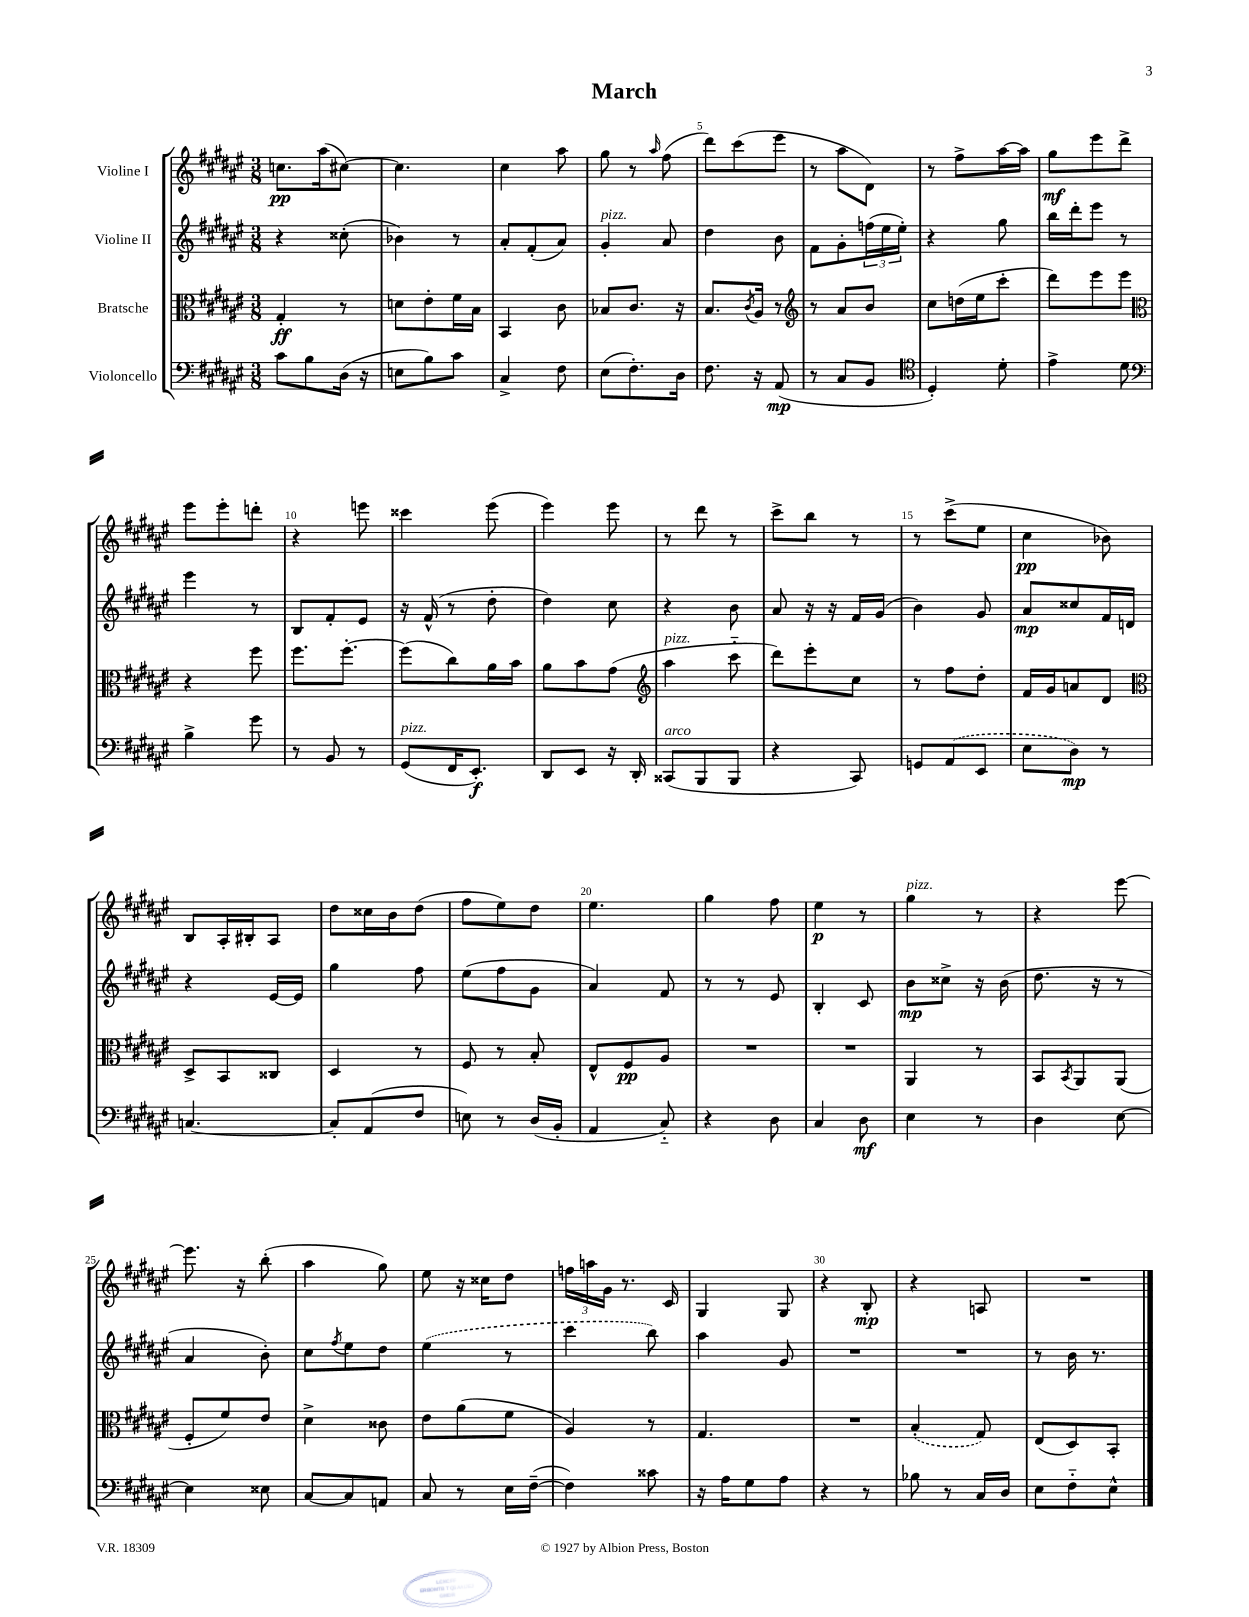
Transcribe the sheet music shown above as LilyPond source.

\header { title = "March" }
<<
\new StaffGroup <<
\new Staff = "s0" \with { instrumentName = "Violine I" } {
    \clef treble \key fis \major \numericTimeSignature \time 3/8
    c''8.\pp ais''16( cis''8~) |
    cis''4. |
    cis''4 ais''8 |
    gis''8 r8 \grace { ais''16 } fis''8( |
    dis'''8) cis'''8( eis'''8 |
    r8 ais''8 dis'8) |
    r8 fis''8-> ais''16~ ais''16 |
    gis''8\mf eis'''8 dis'''8-> |
    eis'''8 eis'''8-. d'''8-. |
    r4 e'''8 |
    cisis'''4 eis'''8( |
    eis'''4) eis'''8 |
    r8 dis'''8 r8 |
    cis'''8-> b''8 r8 |
    r8 cis'''8->( eis''8 |
    cis''4\pp bes'8) |
    b8 ais16-. bis16-. ais8 |
    dis''8 cisis''16 b'16 dis''8( |
    fis''8 eis''8) dis''8 |
    eis''4. |
    gis''4 fis''8 |
    eis''4\p r8 |
    gis''4^\markup { \italic "pizz." } r8 |
    r4 eis'''8~ |
    eis'''8. r16 b''8-.( |
    ais''4 gis''8) |
    eis''8 r16 cisis''16 dis''8 |
    \tuplet 3/2 { f''16 a''16 gis'16 } r8. cis'16 |
    gis4 gis8 |
    r4 b8-.\mp |
    r4 a8 |
    R4. \bar "|." |
}
\new Staff = "s1" \with { instrumentName = "Violine II" } {
    \clef treble \key fis \major \numericTimeSignature \time 3/8
    r4 cisis''8-.( |
    bes'4) r8 |
    ais'8-. fis'8-.( ais'8) |
    gis'4-.^\markup { \italic "pizz." } ais'8 |
    dis''4 b'8 |
    fis'8 gis'8-. \tuplet 3/2 { f''16( eis''16 eis''16-.) } |
    r4 gis''8 |
    b''16 dis'''16-. eis'''8 r8 |
    eis'''4 r8 |
    b8 fis'8-. eis'8 |
    r16 fis'16-^( r8 dis''8-. |
    dis''4) cis''8 |
    r4 b'8 |
    ais'8 r16 r16 fis'16 gis'16( |
    b'4) gis'8 |
    ais'8\mp cisis''8 fis'16 d'16 |
    r4 eis'16~ eis'16 |
    gis''4 fis''8 |
    eis''8( fis''8 gis'8 |
    ais'4) fis'8 |
    r8 r8 eis'8 |
    b4-. cis'8 |
    b'8\mp cisis''8-> r16 b'16( |
    dis''8. r16 r8 |
    ais'4 b'8-.) |
    cis''8 \acciaccatura { fis''8 } eis''8 dis''8 |
    \once \slurDashed eis''4( r8 |
    cis'''4 b''8) |
    ais''4 gis'8 |
    R4. |
    R4. |
    r8 b'16 r8. \bar "|." |
}
\new Staff = "s2" \with { instrumentName = "Bratsche" } {
    \clef alto \key fis \major \numericTimeSignature \time 3/8
    gis4-.\ff r8 |
    d'8 eis'8-. fis'16 b16 |
    b,4 cis'8 |
    bes8 cis'8. r16 |
    b8. \acciaccatura { cis'8 } ais16 r8 |
    \clef treble r8 ais'8 b'8 |
    cis''8 d''16( eis''16 cis'''8-. |
    dis'''8) eis'''8 eis'''8 |
    \clef alto r4 fis''8 |
    fis''8. fis''8.~-. |
    fis''8( cis''8) ais'16 b'16 |
    ais'8 b'8 gis'8( |
    \clef treble ais''4^\markup { \italic "pizz." } cis'''8-_ |
    dis'''8) eis'''8-. cis''8 |
    r8 fis''8 dis''8-. |
    fis'16 gis'16 a'8 dis'8 |
    \clef alto dis8-> b,8 cisis8 |
    dis4 r8 |
    fis8 r8 b8-. |
    eis8-^ fis8\pp ais8 |
    R4. |
    R4. |
    ais,4 r8 |
    b,8 \acciaccatura { b,8 } ais,8 ais,8( |
    fis8-. fis'8) eis'8 |
    dis'4-> cisis'8 |
    eis'8 ais'8( fis'8 |
    ais4) r8 |
    gis4. |
    R4. |
    \once \slurDashed b4-.( gis8) |
    eis8( dis8) b,8-. \bar "|." |
}
\new Staff = "s3" \with { instrumentName = "Violoncello" } {
    \clef bass \key fis \major \numericTimeSignature \time 3/8
    cis'8 b8 dis16( r16 |
    e8 b8) cis'8 |
    cis4-> fis8 |
    eis8( fis8.-.) dis16 |
    fis8. r16 ais,8\mp( |
    r8 cis8 b,8 |
    \clef tenor dis4-.) dis'8-. |
    eis'4-> dis'8 |
    \clef bass b4-> gis'8 |
    r8 b,8 r8 |
    gis,8^\markup { \italic "pizz." }( fis,16 eis,8.-.\f) |
    dis,8 eis,8 r16 dis,16-. |
    cisis,8^\markup { \italic "arco" }( b,,8 b,,8 |
    r4 cis,8) |
    g,8 \once \slurDashed ais,8( eis,8 |
    eis8 dis8\mp) r8 |
    c4.~ |
    c8-. ais,8( fis8 |
    e8) r8 dis16( b,16-. |
    ais,4 cis8-_) |
    r4 dis8 |
    cis4 dis8\mf |
    eis4 r8 |
    dis4 eis8~ |
    eis4 eisis8 |
    cis8~ cis8 a,8 |
    cis8 r8 eis16 fis16~--( |
    fis4) cisis'8 |
    r16 ais16 gis8 ais8 |
    r4 r8 |
    bes8 r8 cis16 dis16 |
    eis8 fis8-_ eis8-^ \bar "|." |
}
>>
>>
\layout { \context { \Score \override BarNumber.break-visibility = ##(#f #t #t) barNumberVisibility = #(every-nth-bar-number-visible 5) } }
